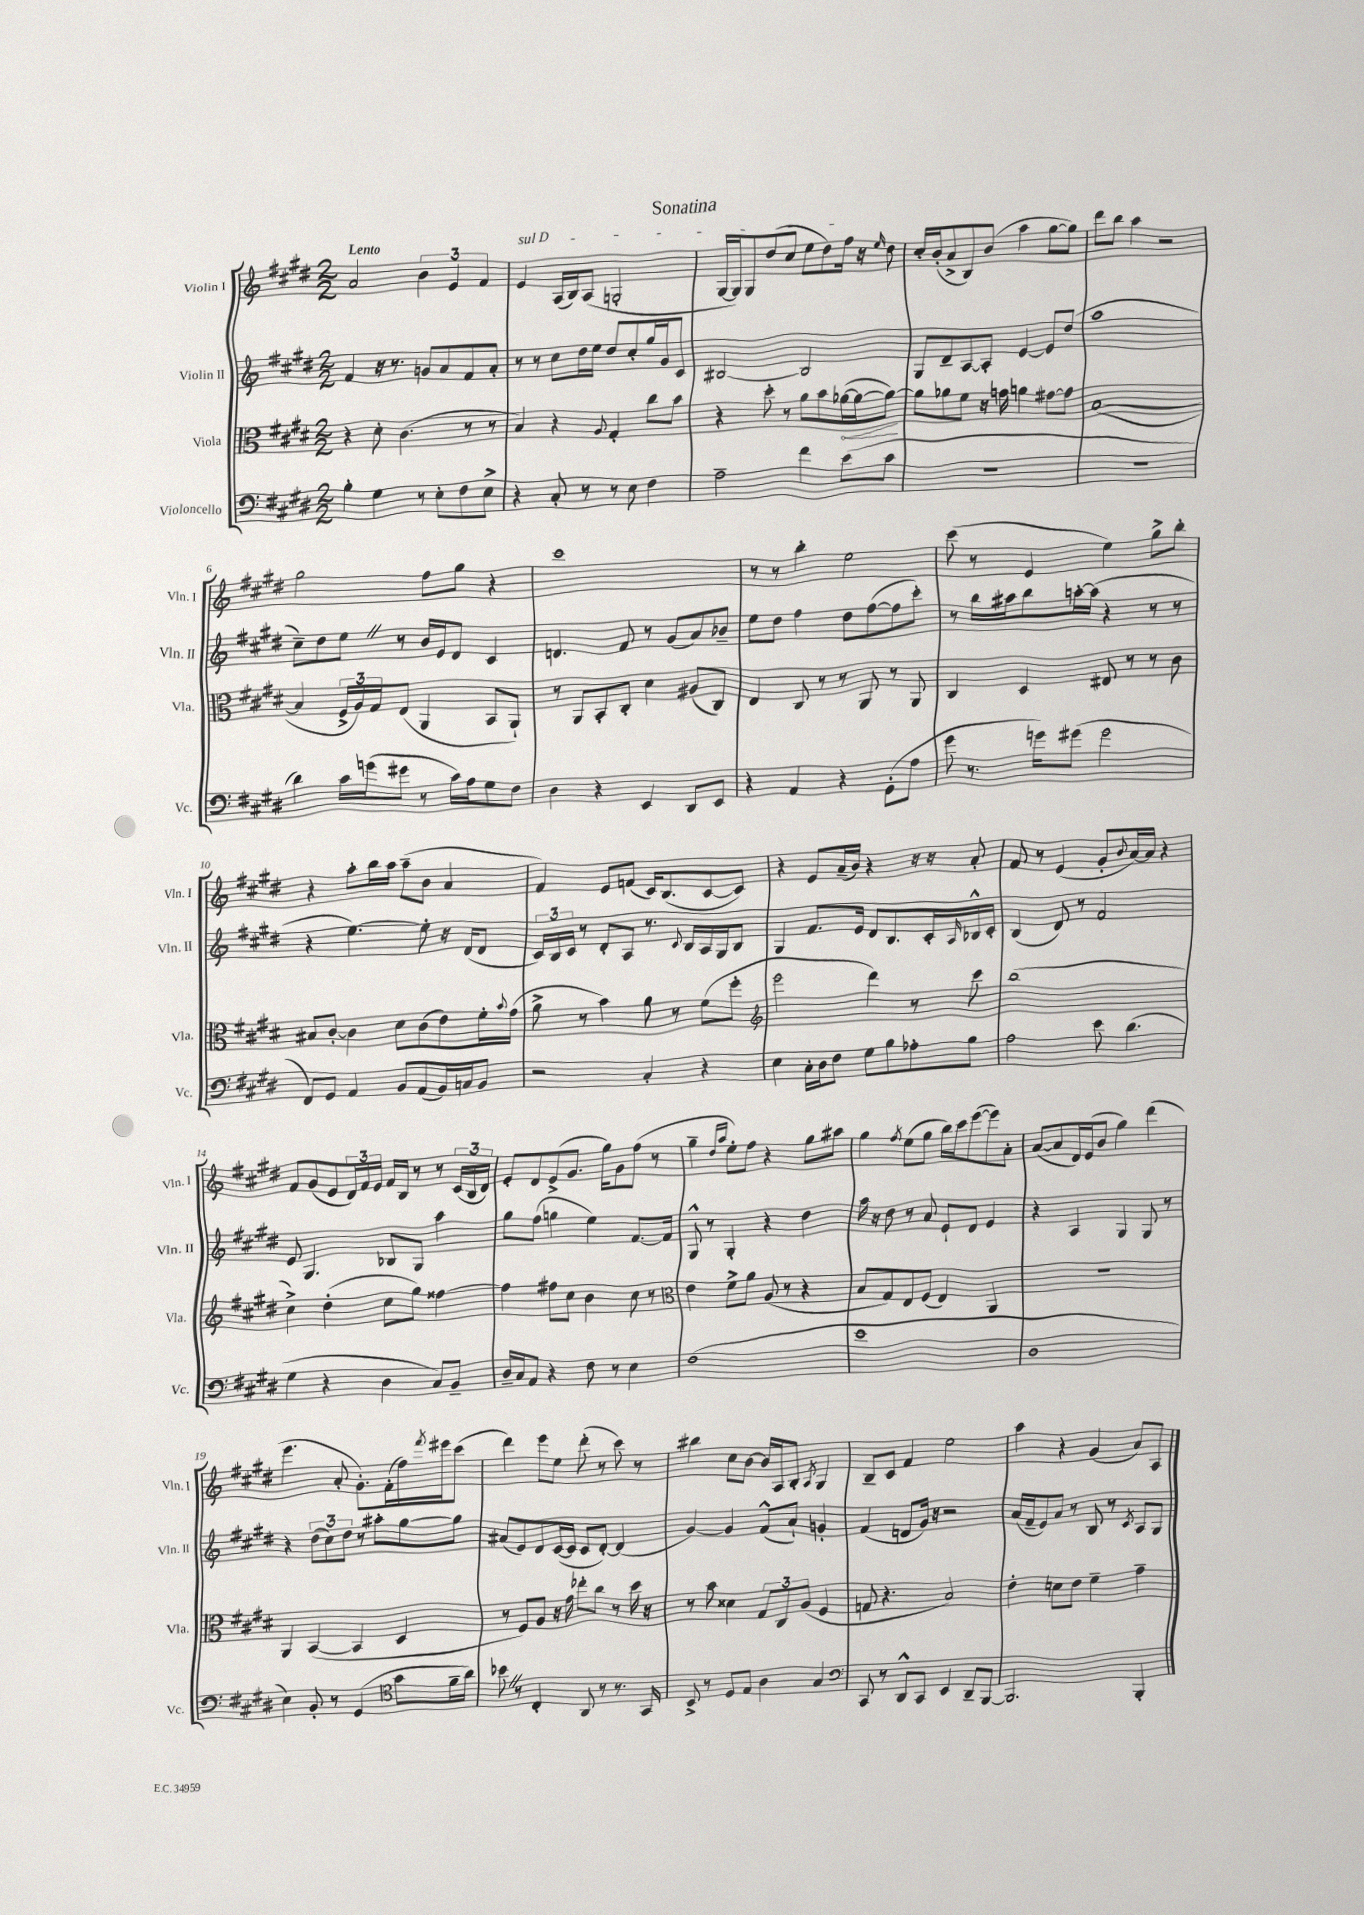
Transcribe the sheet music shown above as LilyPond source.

\header { title = "Sonatina" }
<<
\new StaffGroup <<
\new Staff = "s0" \with { instrumentName = "Violin I" shortInstrumentName = "Vln. I" } {
    \clef treble \key e \major \numericTimeSignature \time 2/2 \tempo "Lento"
    a'2 \tuplet 3/2 { b'4 e'4 fis'4 } |
    \once \override TextSpanner.bound-details.left.text = \markup { \italic "sul D" } e'4\startTextSpan a16( b16) a8( g2-. |
    gis16~ gis16) gis8 dis''8( cis''8 e''8 dis''8) fis''16\stopTextSpan r16 \grace { e''16 } dis''8 |
    cis''16-. b'16-.( a'8-> b8) b'8( a''4 gis''8~ gis''8) |
    dis'''8 b''8 a''4 r2 |
    gis''2 fis''8 gis''8 r4 |
    cis'''1 |
    r8 r8 b''4-. e''2 |
    cis'''8( r8 e'4 e''4) gis''8-> b''8-. |
    r4 a''8-. b''16 a''16 a''8--( b'8 a'4 |
    fis'4) e'8 f'8( cis'16) b8.( cis'8~ cis'8) |
    r4 e'8 a'16--( b'16) r4 r16 r16 a'8-. |
    fis'8 r8 e'4( gis'8-. \appoggiatura { b'8 } a'16~) a'16 r4 |
    fis'8 gis'8( e'8 \tuplet 3/2 { dis'16) fis'16 e'16 } fis'16 b16 r8 r8 \tuplet 3/2 { cis'16( b16 dis'16) } |
    e'8-. dis'8 e'8->( gis'8. gis''16) gis'8 fis''8( r8 |
    gis''4-- \grace { dis''16 a''16 } e''8-.) fis''8 r4 gis''8 ais''8 |
    gis''4 \acciaccatura { fis''8 } e''8( gis''8 b''16) cis'''16 e'''8~( e'''8) a'8-. |
    a'8~( a'8 dis'16) e'16( b'8 gis''4) dis'''4( |
    e'''4. a'8-. gis'8.-.) fis'16-.( fis''16) \acciaccatura { fis'''8 } eis'''16 cis'''8( |
    dis'''4) e'''8 e''8 dis'''8-.( r8 cis'''8) r8 |
    bis''4 cis''8 b'8~ b'16 a16 b8-. \acciaccatura { a8 } gis4 |
    b8-- cis'8 fis'4 e''2 |
    a''4 r4 gis'4( a'8) a8 \bar "|." |
}
\new Staff = "s1" \with { instrumentName = "Violin II" shortInstrumentName = "Vln. II" } {
    \clef treble \key e \major \numericTimeSignature \time 2/2
    fis'4 r16 r8. g'8 a'8 fis'8 a'8-. |
    r8 r8 cis''8 dis''16 e''16 dis''8 cis''8-. gis''16 gis'16 cis'8 |
    bis2~ bis2 |
    gis8 dis'8-- a8~ a8-. e'4~ e'8 dis''8( |
    a''1 |
    cis''8--) dis''8 e''8 \once \override BreathingSign.text = \markup { \musicglyph "scripts.caesura.straight" } \breathe r8 b'16 e'16 dis'8 cis'4 |
    d'4. fis'8 r8 gis'8( a'8) bes'8-- |
    e''8 dis''8 fis''4 dis''8 fis''8~( fis''8 cis'''8-.) |
    r8 b''16 ais''16 b''8 a''16~-. a''16( r4 r8 r8 |
    r4 e''4.~) e''8-. r16 dis'16( dis'8 |
    \tuplet 3/2 { cis'16) b16 cis'16 } r8 dis'8-. a8 r8. \appoggiatura { cis'8 } b16 a16 gis16 b8 |
    gis4 fis'8. e'16 dis'8 b8. cis'16-. \grace { a16 } bes16-^ cis'16-. |
    b4( dis'8) r8 fis'2 |
    e'8 gis4. bes8 gis8 a''4 |
    gis''8 fis''8( g''4 e''4) fis'8.~ fis'16 |
    gis8-^ r8 gis4-. r4 dis''4 |
    a''16 r16 dis''8 r8 a'8 e'8-! dis'8 e'4 |
    r4 a4 gis4 gis8 r8 |
    r4 \tuplet 3/2 { dis''8( cis''8) dis''8 } r8 ais''8-. gis''8~ gis''8 |
    ais'8( e'8) dis'8 cis'16~( cis'16 cis'8 dis'8~-.) dis'4( |
    gis'4~) gis'4 fis'8-^( a'8-!) g'4-. |
    fis'4( d'8 gis'16) r16 r2 |
    a'16( fis'16-- e'8) a'8 r8 b8 r8 \acciaccatura { cis'8 } a8 gis8 \bar "|." |
}
\new Staff = "s2" \with { instrumentName = "Viola" shortInstrumentName = "Vla." } {
    \clef alto \key e \major \numericTimeSignature \time 2/2
    r4 dis'8-. cis'4.( r8 r8 |
    b4) r4 \appoggiatura { a8 } gis4-. cis''8 b'8 |
    r4 dis''8-. r8 a'8 b'8 \once \override Hairpin.circled-tip = ##t aes'16~\<( aes'16~ aes'8~\!) |
    aes'8 aes'8 fis'8 r16 g'16 a'4 gis'8~ gis'8 |
    b1~( |
    b4 \tuplet 3/2 { fis16-> a16) gis16 } e8( a,4 b,8 a,8-!) |
    r8 a,8 b,8-. cis8-. dis'4 ais8( cis8) |
    e4 cis8 r8 r8 a,8 r8 a,8 |
    cis4 dis4 eis8 r8 r8 cis'8 |
    bis8 cis'8~-. cis'4 dis'8 cis'8( e'8) fis'16-. \appoggiatura { b'8 } gis'16( |
    a'8-> r8 b'4) a'8 r8 fis'8( fis''8-. |
    \clef treble e'''2 dis'''4) r8 cis'''8 |
    b''1( |
    cis''4->) dis''4-.( cis''8 gis''8) fisis''4~ |
    fisis''4 fis''8 cis''8 b'4 cis''8 r8 |
    \clef alto e'4 fis'8-> a'8 a8( r8 r4 |
    b8 gis8) e8 fis8( e4) a,4 |
    r1 |
    a,4 b,4~( b,4 dis4 |
    r8 fis8) a8 r16 gis'16 ees''8-. cis''8 r8 dis''16 r16 |
    r8 b'8 disis'4 \tuplet 3/2 { gis8 cis8 a8( } fis4 |
    g8 r4. b2) |
    e'4-. d'8 e'8 fis'4-- gis'4-- \bar "|." |
}
\new Staff = "s3" \with { instrumentName = "Violoncello" shortInstrumentName = "Vc." } {
    \clef bass \key e \major \numericTimeSignature \time 2/2
    b4-. gis4 r8 e8-. fis8 e8-> |
    r4 cis8-. r8 r8 e8 fis4 |
    a2-- fis'4 e'8( cis'8 |
    R1 |
    r1 |
    dis'4) cis'16 g'16( gis'8 r8 cis'16) a16 gis8 fis8 |
    dis4 r4 e,4 dis,8 e,8 |
    r4 a,4 r4 gis,8-.( a8 |
    gis'8 r8. g'16) gis'8( gis'2 |
    fis,8) gis,8 a,4 b,8 a,8( b,16) c16 b,8 |
    r2 cis4-. r4 |
    e4 cis16-. dis16 fis8 gis8 b8 aes8-. b8 |
    a2 e'8 dis'4.( |
    gis4 r4 dis4 cis8) b,8-- |
    dis16-- cis16 a,8 r4 fis8 r8 e4 |
    fis1( |
    e'1 |
    dis1 |
    e4) b,8-. r8 gis,4( \clef tenor gis'8 fis'16-- a'16) |
    bes'8 \once \override BreathingSign.text = \markup { \musicglyph "scripts.caesura.straight" } \breathe r8 cis4-. a,8 r8 r8. gis,16 |
    b,8-> r8 dis8 e8 a4 gis4 |
    \clef bass cis,8 r8 dis,8-^ cis,8 e,4 dis,8-- b,,8~ |
    b,,2. b,,4-. \bar "|." |
}
>>
>>
